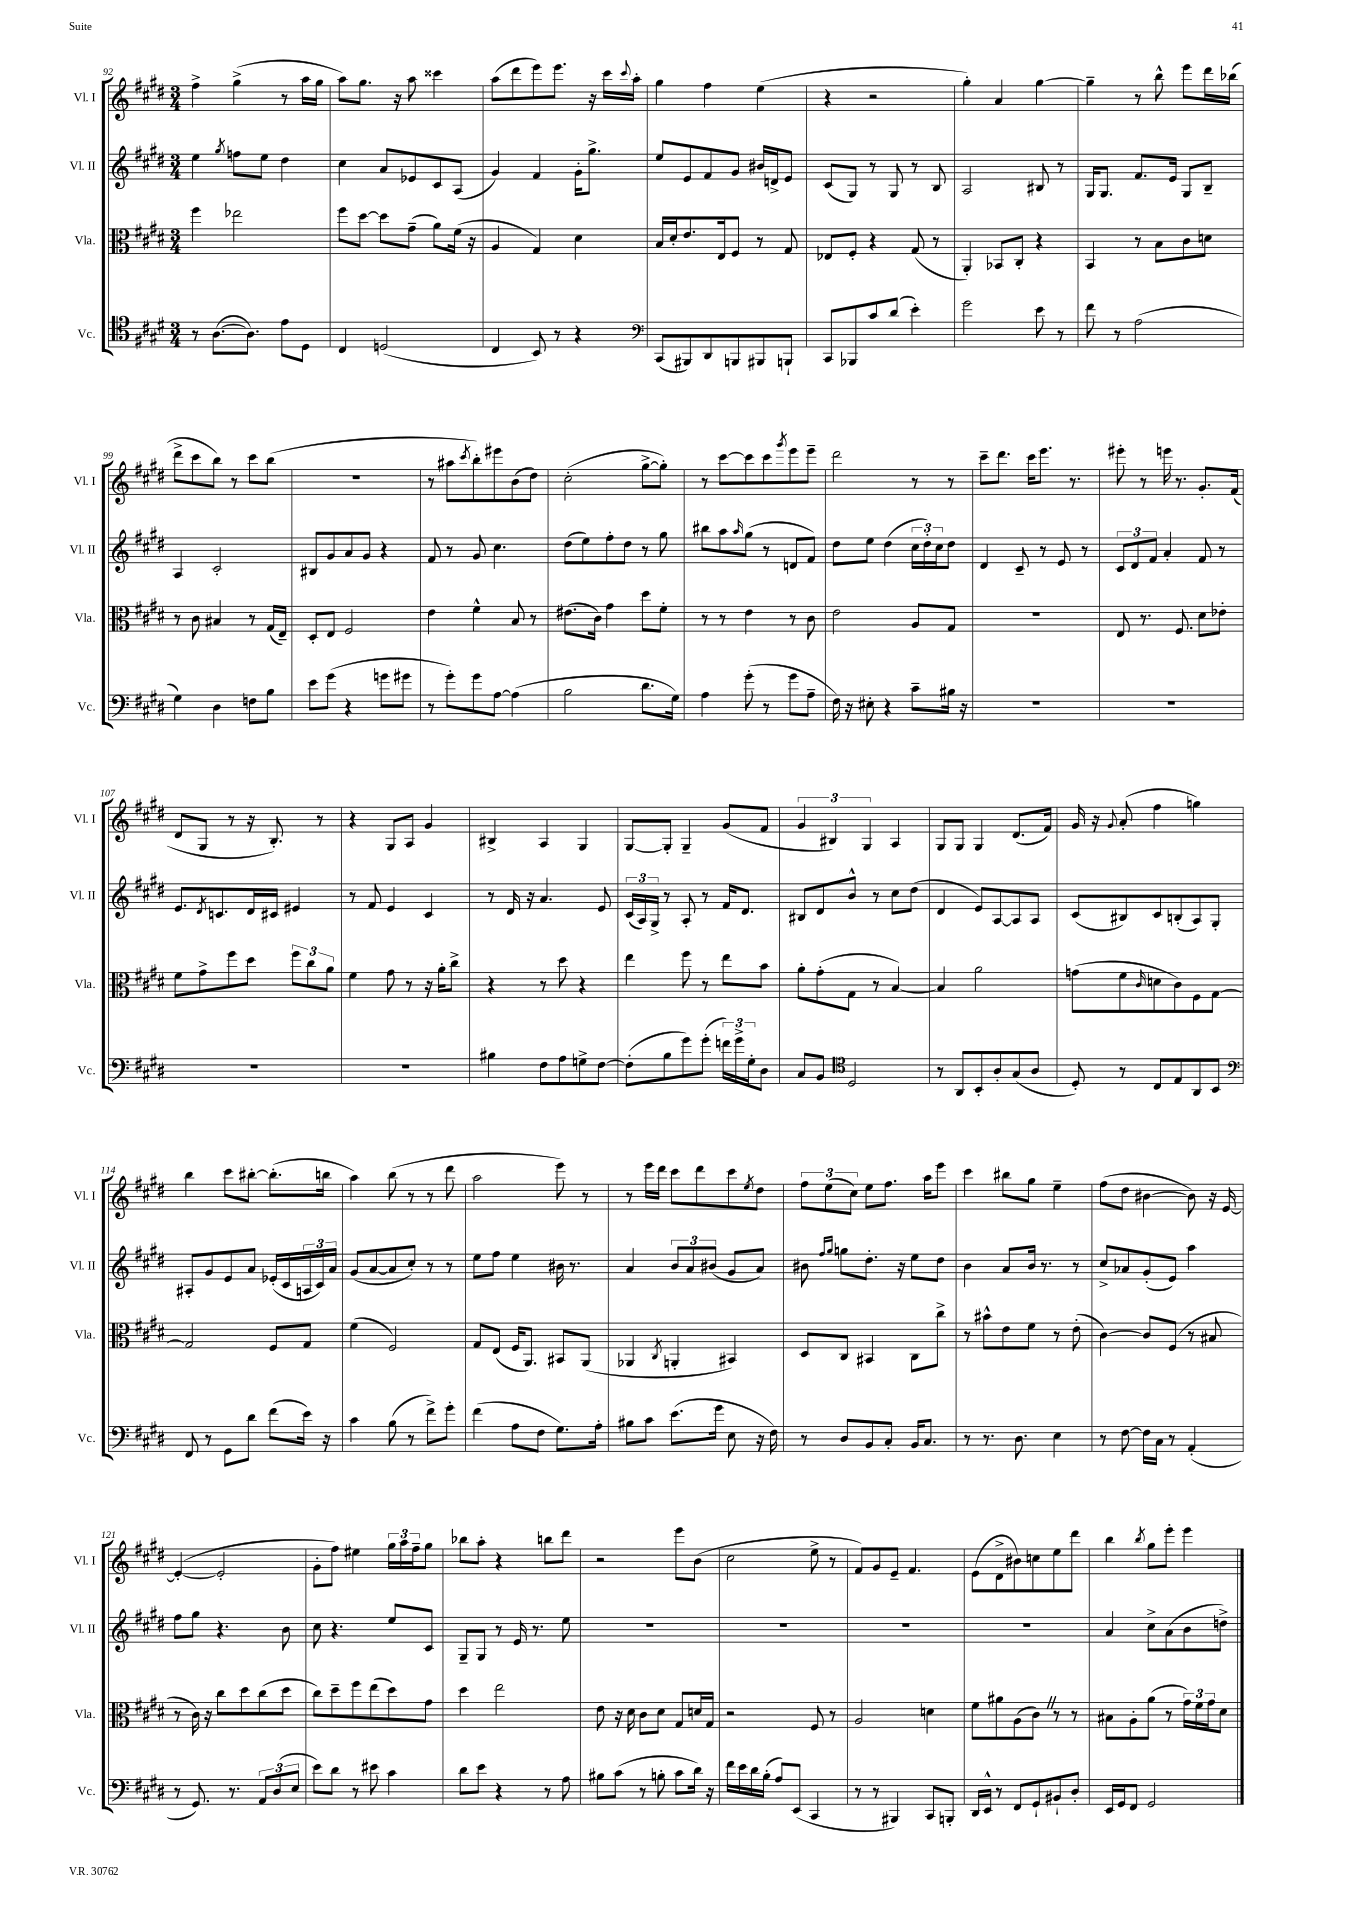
<<
\new StaffGroup <<
\new Staff = "s0" \with { instrumentName = "Vl. I" shortInstrumentName = "Vl. I" } {
    \clef treble \key e \major \numericTimeSignature \time 3/4
    fis''4-> gis''4->( r8 a''16 gis''16 |
    a''8) gis''8. r16 a''8 cisis'''4 |
    a''8( dis'''8 e'''8) e'''8. r16 cis'''16 \appoggiatura { cis'''8 } a''16-. |
    gis''4 fis''4 e''4( |
    r4 r2 |
    gis''4-.) a'4 gis''4~ |
    gis''4-- r8 b''8-^ e'''8 dis'''16 bes''16( |
    dis'''8-> cis'''8 b''8) r8 cis'''8 b''8( |
    R2. |
    r8 ais''8 \acciaccatura { cis'''8 } b''8-.) eis'''8 b'8( dis''8) |
    cis''2-.( gis''8~-> gis''8-.) |
    r8 cis'''8~ cis'''8 cis'''8 \acciaccatura { gis'''8 } e'''8 e'''8-- |
    dis'''2 r8 r8 |
    cis'''8-- dis'''8. cis'''16 e'''8. r8. |
    eis'''8-. r8 e'''16 r8. gis'8.-. fis'16( |
    dis'8 gis8 r8 r16 b8.-.) r8 |
    r4 gis8 a8 gis'4 |
    bis4-> a4 gis4 |
    gis8~ gis8-. gis4-- gis'8( fis'8 |
    \tuplet 3/2 { gis'4 bis4) gis4 } a4 |
    gis8 gis8 gis4 dis'8.( fis'16) |
    gis'16 r16 \appoggiatura { gis'8 } a'8-.( fis''4 g''4) |
    b''4 cis'''8 bis''8~-. bis''8.-.( b''16 |
    a''4) b''8( r8 r8 dis'''8 |
    a''2 e'''8) r8 |
    r8 e'''16 dis'''16 cis'''8 dis'''8 cis'''8 \acciaccatura { e''8 } dis''8 |
    \tuplet 3/2 { fis''8 e''8( cis''8) } e''8 fis''8. a''16 e'''8 |
    cis'''4 bis''8 gis''8 e''4-- |
    fis''8( dis''8 bis'4~ bis'8) r16 e'16~ |
    e'4~-.( e'2-. |
    gis'8-. fis''8) eis''4 \tuplet 3/2 { gis''16 a''16 fis''16-- } gis''8 |
    bes''8 a''8-. r4 b''8 dis'''8 |
    r2 e'''8 b'8( |
    cis''2 e''8-> r8 |
    fis'8) gis'8 e'8-- fis'4. |
    e'8( dis'8-> bis'8) c''8 e''8 dis'''8 |
    b''4 \acciaccatura { b''8 } gis''8 e'''8-. e'''4 \bar "|." |
}
\new Staff = "s1" \with { instrumentName = "Vl. II" shortInstrumentName = "Vl. II" } {
    \clef treble \key e \major \numericTimeSignature \time 3/4
    e''4 \acciaccatura { gis''8 } f''8 e''8 dis''4 |
    cis''4 a'8 ees'8 cis'8 a8( |
    gis'4) fis'4 gis'16-. gis''8.-> |
    e''8 e'8 fis'8 gis'8 bis'16 d'16-> e'8 |
    cis'8( gis8) r8 gis8 r8 b8 |
    a2 bis8 r8 |
    gis16 gis8. fis'8. e'16 gis8 b8-- |
    a4 cis'2-. |
    bis8 gis'8 a'8 gis'8 r4 |
    fis'8 r8 gis'8 cis''4. |
    dis''8( e''8) fis''8-. dis''8 r8 gis''8 |
    bis''8 a''8 \grace { a''16 } gis''8( r8 d'8 fis'8) |
    dis''8 e''8 dis''4( \tuplet 3/2 { cis''16 dis''16-.) cis''16 } dis''8 |
    dis'4 cis'8-- r8 e'8 r8 |
    \tuplet 3/2 { cis'8 dis'8 fis'8 } a'4-. fis'8 r8 |
    e'8. \acciaccatura { dis'8 } c'8. dis'16 cis'16 eis'4 |
    r8 fis'8 e'4 cis'4 |
    r8 dis'16 r16 a'4. e'8 |
    \tuplet 3/2 { cis'16( a16) gis16-> } r8 a8-. r8 fis'16 dis'8. |
    bis8 dis'8 b'8-^ r8 cis''8 dis''8( |
    dis'4 e'8) a8~ a8 a8 |
    cis'8( bis8) cis'8 b8-.( a8) gis8-. |
    ais8-. gis'8 e'8 a'8 ees'16-.( cis'16 \tuplet 3/2 { a16 cis'16) a'16 } |
    gis'8( a'8~ a'8 cis''8-.) r8 r8 |
    e''8 fis''8 e''4 bis'16 r8. |
    a'4 \tuplet 3/2 { b'8 a'8 bis'8( } gis'8 a'8) |
    bis'8 \grace { fis''16 gis''16 } g''8 dis''8.-. r16 e''8 dis''8 |
    b'4 a'8 b'16 r8. r8 |
    cis''8-> aes'8 gis'8-.( e'8) a''4 |
    fis''8 gis''8 r4. b'8 |
    cis''8 r4. e''8 cis'8 |
    gis8-- gis8 r8 e'16 r8. e''8 |
    R2. |
    R2. |
    R2. |
    R2. |
    a'4 cis''8-> a'8( b'8 d''8->) \bar "|." |
}
\new Staff = "s2" \with { instrumentName = "Vla." shortInstrumentName = "Vla." } {
    \clef alto \key e \major \numericTimeSignature \time 3/4
    fis''4 ees''2 |
    fis''8 dis''8~ dis''8 gis'8--( a'8) fis'16( r16 |
    a4 gis4) dis'4 |
    b16 dis'16-. e'8. e16 fis8 r8 gis8 |
    ees8 fis8-. r4 gis8( r8 |
    a,4-.) bes,8 cis8-. r4 |
    b,4 r8 b8 cis'8 d'8 |
    r8 cis'8 bis4 r8 gis16( e16--) |
    dis8-. e8 fis2 |
    e'4 fis'4-^ b8 r8 |
    eis'8.( cis'16) gis'4 dis''8 fis'8-. |
    r8 r8 e'4 r8 cis'8 |
    e'2 a8 gis8 |
    R2. |
    e8 r8. fis8. dis'8 ees'8-. |
    fis'8 gis'8-> fis''8 dis''8 \tuplet 3/2 { fis''8 cis''8 a'8 } |
    fis'4 gis'8 r8 r16 a'16-. cis''8-> |
    r4 r8 dis''8 r4 |
    e''4 fis''8 r8 e''8 b'8 |
    a'8-. gis'8-.( gis8 r8 b4~) |
    b4 a'2 |
    g'8( fis'8 \grace { cis'16 } d'8 cis'8) fis8 gis8~ |
    gis2 fis8 gis8 |
    fis'4( fis2) |
    gis8 e8( fis16 a,8.) bis,8 a,8( |
    aes,4 \acciaccatura { cis8 } a,4-. bis,4) |
    dis8 cis8 bis,4 cis8 cis''8-> |
    r8 bis'8-^ e'8 fis'8 r8 e'8-.( |
    cis'4~) cis'8 fis8( r8 bis8 |
    r8 cis'16) r16 cis''8 dis''8 cis''8( dis''8 |
    cis''8) dis''8-- fis''8 e''8( dis''8) gis'8 |
    dis''4 e''2 |
    e'8 r16 dis'16 cis'8 dis'8 gis8 d'16 gis16 |
    r2 fis8 r8 |
    a2 d'4 |
    fis'8 ais'8 a8( cis'8) \once \override BreathingSign.text = \markup { \musicglyph "scripts.caesura.straight" } \breathe r8 r8 |
    bis8 a8-. a'8( r8 \tuplet 3/2 { gis'16) fis'16 gis'16 } dis'8 \bar "|." |
}
\new Staff = "s3" \with { instrumentName = "Vc." shortInstrumentName = "Vc." } {
    \clef tenor \key e \major \numericTimeSignature \time 3/4
    r8 a8.~( a8.) e'8 dis8 |
    cis4 d2( |
    cis4 b,8) r8 r4 |
    \clef bass cis,8( bis,,8) dis,8 b,,8 bis,,8 b,,8-! |
    cis,8 bes,,8 cis'8 dis'8( e'4-.) |
    gis'2 e'8 r8 |
    fis'8 r8 a2( |
    gis4) dis4 f8 b8 |
    e'8 gis'8( r4 g'8 gis'8 |
    r8 gis'8-.) gis'8 a8~ a4( |
    b2 dis'8. gis16) |
    a4 gis'8-.( r8 gis'8 a8-- |
    fis16) r16 eis8-. r4 cis'8-- bis16 r16 |
    R2. |
    R2. |
    R2. |
    R2. |
    bis4 fis8 a8 g8-> fis8~ |
    fis8-.( b8 gis'8) gis'8-.( \tuplet 3/2 { f'16) gis'16-> gis16-. } dis8 |
    cis8 b,8 \clef tenor dis2 |
    r8 a,8 b,8-. a8-. gis8( a8 |
    dis8-.) r8 cis8 e8 a,8 b,8 |
    \clef bass fis,8 r8 gis,8 dis'8 fis'8( e'16) r16 |
    cis'4 b8( r8 fis'8->) gis'8-. |
    fis'4( a8 fis8 gis8.) a16-. |
    bis8 cis'8 e'8.( gis'16 e8 r16 fis16) |
    r8 dis8 b,8 cis8-. b,16 cis8. |
    r8 r8. dis8. e4 |
    r8 fis8~ fis16 cis16 r8 a,4-.( |
    r8 gis,8.) r8. \tuplet 3/2 { a,8 dis8( e8 } |
    e'8) dis'8 r8 eis'8 cis'4 |
    dis'8 e'8 r4 r8 a8 |
    bis8 cis'8( r8 b8-. cis'8 dis'16) r16 |
    fis'16 e'16 dis'16 b16-.( a8) e,8( cis,4 |
    r8 r8 bis,,4) cis,8 b,,8-. |
    dis,16 e,16-^ r8 fis,8 gis,8-! bis,8-! dis8-. |
    e,16 gis,16 fis,8 gis,2 \bar "|." |
}
>>
>>
\layout { \context { \Score currentBarNumber = #92 } }
